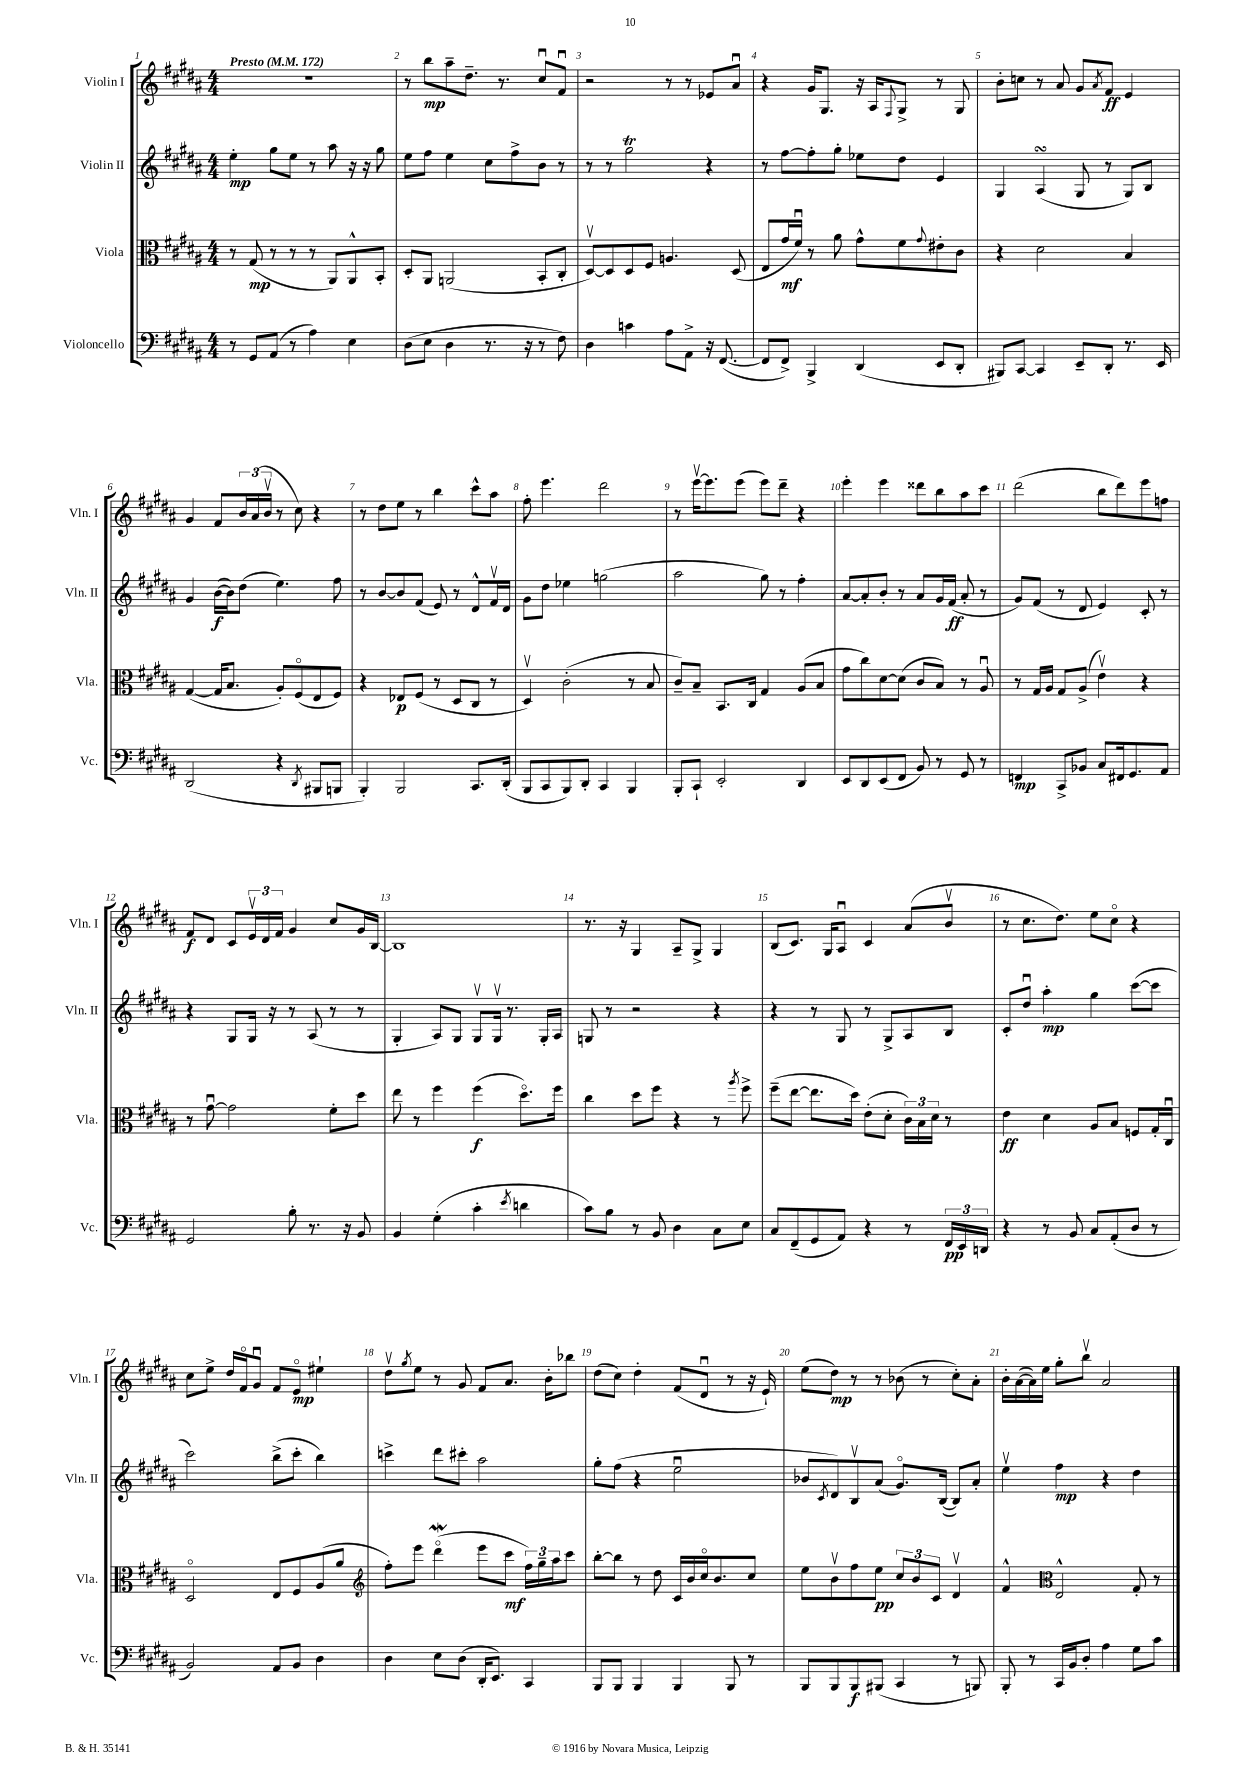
<<
\new StaffGroup <<
\new Staff = "s0" \with { instrumentName = "Violin I" shortInstrumentName = "Vln. I" } {
    \clef treble \key b \major \numericTimeSignature \time 4/4 \tempo "Presto" 4 = 172
    r1 |
    r8 b''8\mp ais''8-- dis''8.-- r8. cis''8\downbow fis'8\downbow |
    r2 r8 r8 ees'8 ais'8\downbow |
    r4 gis'16 gis8. r16 ais16 \appoggiatura { fis8 } gis8-> r8 gis8 |
    b'8-. c''8 r8 ais'8 gis'8 \acciaccatura { ais'8 } fis'8\ff e'4 |
    gis'4 fis'8 \tuplet 3/2 { b'16 ais'16( b'16\upbow } r8 cis''8) r4 |
    r8 dis''8 e''8 r8 b''4 cis'''8-^ ais''8 |
    fis''8-. e'''4. dis'''2 |
    r8 e'''16~\upbow e'''8. e'''8( e'''8) dis'''8-- r4 |
    e'''4-. e'''4 disis'''8 b''8 ais''8 cis'''8 |
    dis'''2( b''8 dis'''8) e'''8 f''8 |
    fis'8\f dis'8 cis'8 \tuplet 3/2 { e'16\upbow dis'16 fis'16 } gis'4 cis''8 gis'16 b16~ |
    b1 |
    r8. r16 gis4 ais8-- gis8-> gis4 |
    b8( cis'8.) gis16 ais8\downbow cis'4 ais'8( b'8\upbow |
    r8 cis''8. dis''8.) e''8 cis''8\flageolet r4 |
    cis''8 e''8-> dis''16 fis'16\flageolet gis'8\downbow fis'8 e'8\flageolet\mp eis''4-! |
    dis''8\upbow \acciaccatura { gis''8 } e''8 r8 gis'8 fis'8 ais'8. b'16-. bes''8 |
    dis''8( cis''8) dis''4-. fis'8( dis'8\downbow r8 r16 e'16-!) |
    e''8( dis''8\mp) r8 r8 bes'8( r8 cis''8-.) ais'8-. |
    b'16-. ais'16~( ais'16) e''16 gis''8-. b''8\upbow ais'2 \bar "|." |
}
\new Staff = "s1" \with { instrumentName = "Violin II" shortInstrumentName = "Vln. II" } {
    \clef treble \key b \major \numericTimeSignature \time 4/4
    e''4-.\mp gis''8 e''8 r8 ais''8 r16 r16 gis''8 |
    e''8 fis''8 e''4 cis''8 fis''8-> b'8 r8 |
    r8 r8 gis''2\trill r4 |
    r8 fis''8~ fis''8-. gis''8-. ees''8 dis''8 e'4 |
    gis4 ais4\turn( gis8 r8 gis8) b8 |
    gis'4 b'16~\f( b'16) dis''8( e''4.) fis''8 |
    r8 b'8~ b'8 fis'8( e'8) r8 dis'8-^ fis'16\upbow dis'16 |
    gis'8 dis''8 ees''4 g''2( |
    ais''2 gis''8) r8 fis''4-. |
    ais'8~ ais'8-. b'8-. r8 ais'8 gis'16 fis'16\ff( ais'8-. r8 |
    gis'8) fis'8( r8 dis'8 e'4) cis'8-. r8 |
    r4 gis8 gis16 r16 r8 ais8( r8 r8 |
    gis4-. ais8) gis8 gis8\upbow gis16\upbow r8. gis16-. ais16 |
    g8 r8 r2 r4 |
    r4 r8 gis8 r8 gis8-> ais8 b8 |
    cis'8-. dis''8\downbow ais''4-.\mp gis''4 cis'''8~( cis'''8 |
    cis'''2) b''8->( cis'''8-. b''4) |
    c'''4-> dis'''8 cis'''8-. ais''2 |
    gis''8-. fis''8( r4 e''2\downbow |
    bes'8 \acciaccatura { cis'8 } dis'8) b8\upbow ais'8( gis'8.\flageolet) b16~( b8) ais'8-. |
    e''4\upbow fis''4\mp r4 dis''4 \bar "|." |
}
\new Staff = "s2" \with { instrumentName = "Viola" shortInstrumentName = "Vla." } {
    \clef alto \key b \major \numericTimeSignature \time 4/4
    r8 gis8\mp( r8 r8 r8 ais,8) ais,8-^ b,8-. |
    dis8-. ais,8 a,2( b,8-. cis8-. |
    dis8~\upbow) dis8 dis8 fis8 a4. dis8( |
    e8 gis'16\mf fis'16\downbow) r8 ais'8 gis'8-^ fis'8 \appoggiatura { gis'8 } eis'8-. cis'8 |
    r4 dis'2 b4 |
    gis4~( gis16 b8. ais8-.) fis8\flageolet( e8 fis8) |
    r4 ees8\p fis8( r8 dis8 cis8 r8 |
    dis4\upbow) cis'2-.( r8 b8 |
    cis'8--) b8-- b,8. cis16 gis4 ais8( b8 |
    gis'8 cis''8) dis'8~ dis'8( cis'8 b8) r8 ais8\downbow |
    r8 gis16 ais16 gis8 ais8->( e'4\upbow) r4 |
    r8 gis'8~\downbow gis'2 fis'8-. dis''8 |
    e''8 r8 fis''4 fis''4\f( dis''8.\flageolet) fis''16 |
    cis''4 dis''8 fis''8 r4 r8 \acciaccatura { ais''8 } fis''8-> |
    fis''8--( e''8~ e''8. dis''16) e'8-.( dis'8-. \tuplet 3/2 { cis'16) b16 dis'16 } r8 |
    e'4\ff dis'4 ais8 b8 f8 gis16-. cis16\downbow |
    dis2\flageolet e8 fis8 ais8( ais'8 |
    \clef treble fis''8-.) e'''8 dis'''4\flageolet\mordent( e'''8 cis'''8\mf \tuplet 3/2 { fis''16) gis''16-- ais''16 } cis'''8 |
    b''8~-. b''8 r8 dis''8 cis'16 b'16 cis''16\flageolet b'8. cis''8 |
    e''8 b'8\upbow fis''8 e''8\pp \tuplet 3/2 { cis''8 b'8 cis'8 } dis'4\upbow |
    fis'4-^ \clef alto e2-^ gis8-. r8 \bar "|." |
}
\new Staff = "s3" \with { instrumentName = "Violoncello" shortInstrumentName = "Vc." } {
    \clef bass \key b \major \numericTimeSignature \time 4/4
    r8 gis,8 ais,8( r8 ais4) e4 |
    dis8( e8 dis4 r8. r16 r8 fis8) |
    dis4 c'4 ais8 ais,8-> r16 fis,8.~( |
    fis,8 fis,8->) b,,4-> dis,4( e,8 dis,8-. |
    bis,,8) cis,8~ cis,4 e,8-- dis,8-. r8. e,16 |
    dis,2( r4 \acciaccatura { dis,8 } bis,,8 b,,8 |
    b,,4-.) b,,2 cis,8. dis,16-.( |
    b,,8 cis,8 b,,8) dis,8-. cis,4 b,,4 |
    b,,8-. cis,8-! e,2-. dis,4 |
    e,8 dis,8 e,8( fis,8 b,8) r8 gis,8 r8 |
    f,4\mp cis,8-> bes,8 cis8 fis,16 gis,8. ais,8 |
    gis,2 b8-. r8. r16 b,8 |
    b,4 gis4-.( cis'4-. \acciaccatura { e'8 } d'4 |
    cis'8) b8 r8 b,8 dis4 cis8 e8 |
    cis8 fis,8--( gis,8 ais,8) r4 r8 \tuplet 3/2 { fis,16\pp e,16 d,16 } |
    r4 r8 b,8 cis8 ais,8-.( dis8 r8 |
    b,2) ais,8 b,8 dis4 |
    dis4 e8 dis8( dis,16-. e,8.) cis,4 |
    b,,8 b,,8 b,,4 b,,4 b,,8 r8 |
    b,,8 b,,8 b,,8\f bis,,8( cis,4 r8 b,,8) |
    b,,8-. r8 cis,16 b,16 dis8-. ais4 gis8 cis'8 \bar "|." |
}
>>
>>
\layout { \context { \Score \override BarNumber.break-visibility = ##(#f #t #t) barNumberVisibility = #all-bar-numbers-visible } }
